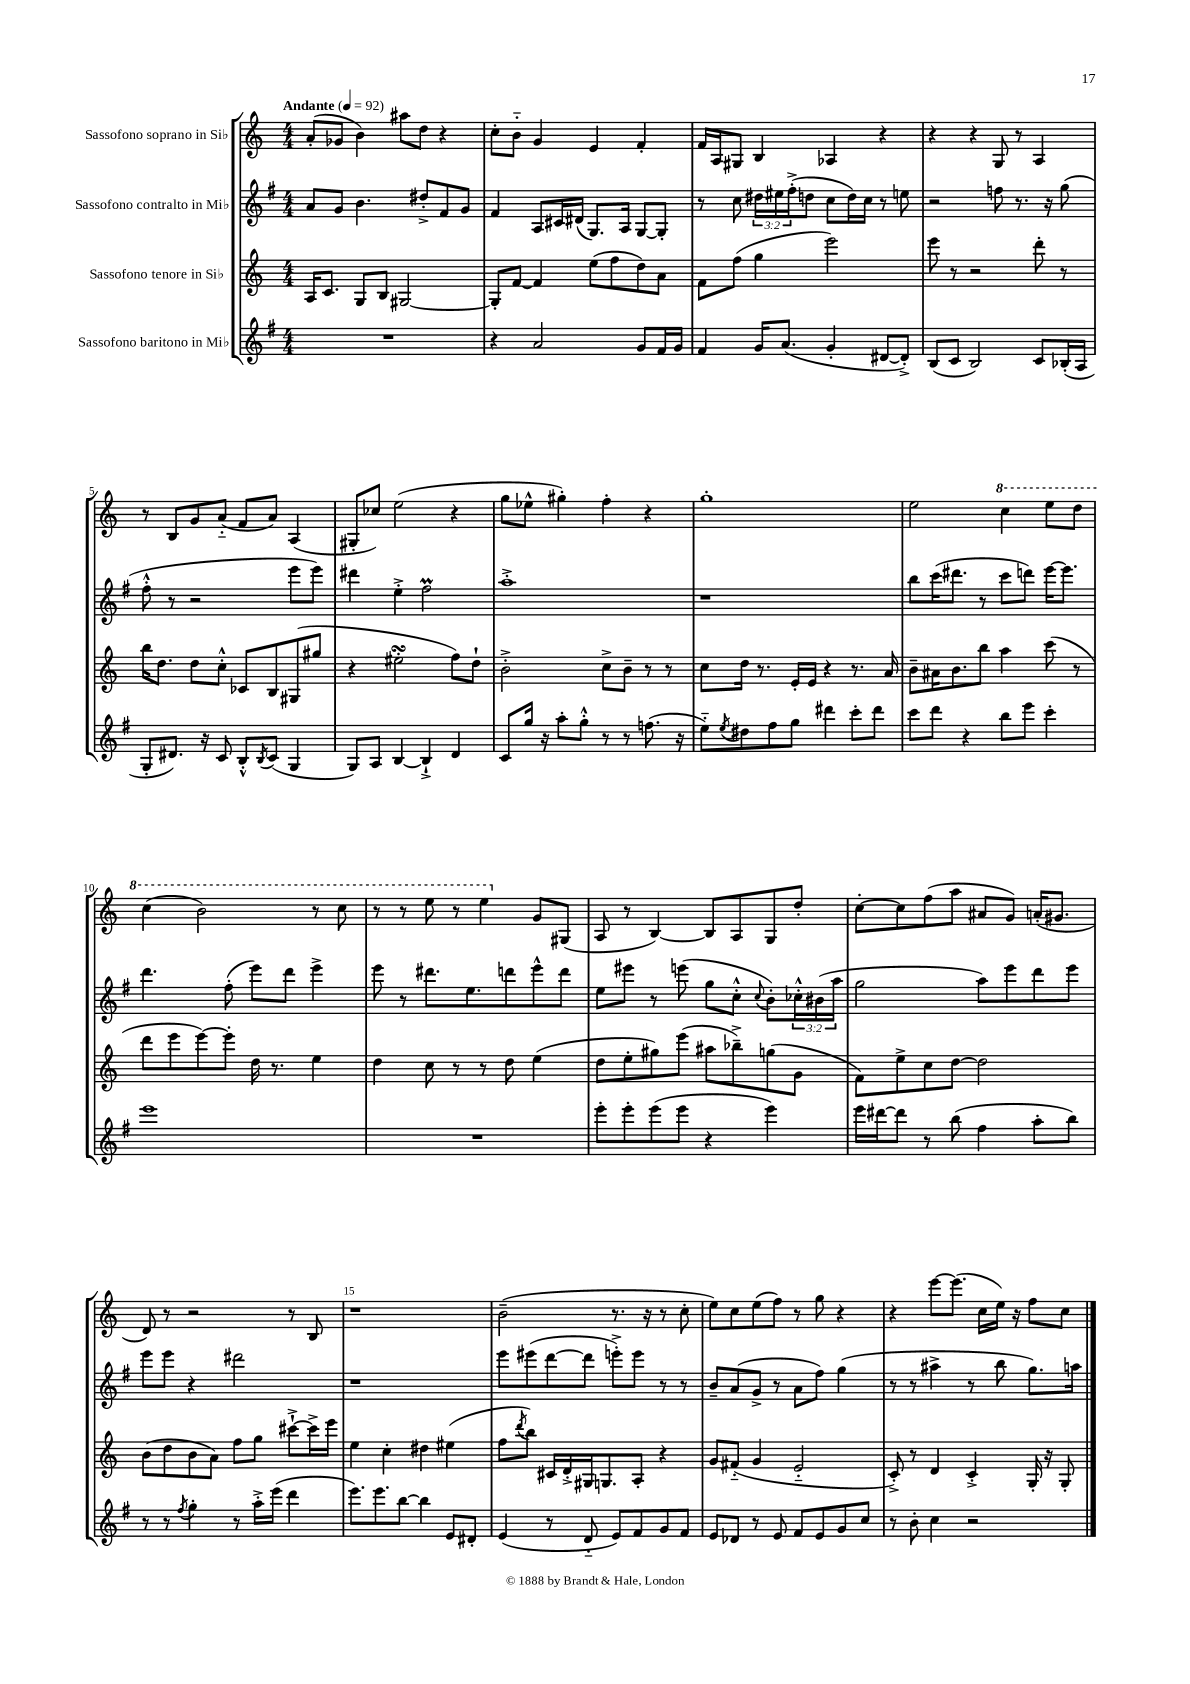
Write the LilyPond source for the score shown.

<<
\new StaffGroup <<
\new Staff = "s0" \with { instrumentName = "Sassofono soprano in Sib" } {
    \clef treble \key c \major \numericTimeSignature \time 4/4 \tempo "Andante" 4 = 92
    a'8-.( ges'8 b'4) ais''8 d''8 r4 |
    c''8-. b'8-_ g'4 e'4 f'4-. |
    f'16 a16 gis8 b4 aes4 r4 |
    r4 r4 g8 r8 a4 |
    r8 b8 g'8 a'8-_( f'8 a'8) a4( |
    gis8-. ces''8) e''2( r4 |
    g''8 ees''8-^ gis''4-.) f''4-. r4 |
    g''1-. |
    e''2 \ottava #1 c'''4 e'''8 d'''8 |
    c'''4( b''2) r8 c'''8 |
    r8 r8 e'''8 r8 e'''4 \ottava #0 g'8 gis8( |
    a8 r8 b4~) b8 a8 g8 d''8-. |
    c''8~-. c''8 f''8( a''8 ais'8 g'8) a'16-.( gis'8. |
    d'8) r8 r2 r8 b8 |
    r1 |
    b'2--( r8. r16 r8 c''8-. |
    e''8) c''8 e''8( f''8) r8 g''8 r4 |
    r4 e'''8~ e'''8.( c''16 e''16) r16 f''8 c''8 \bar "|." |
}
\new Staff = "s1" \with { instrumentName = "Sassofono contralto in Mib" } {
    \clef treble \key g \major \numericTimeSignature \time 4/4 \override Staff.TupletNumber.text = #tuplet-number::calc-fraction-text
    a'8 g'8 b'4. dis''8-.-> fis'8 g'8 |
    fis'4 a8 cis'16 dis'16( g8.) a16 g8~ g8-. |
    r8 c''8 \tuplet 3/2 { dis''16 eis''16 fis''16-.->( } d''8 c''8 d''16) c''16 r8 e''8 |
    r2 f''8 r8. r16 g''8( |
    fis''8-.-^ r8 r2 e'''8 e'''8) |
    dis'''4 e''4-.-> fis''2\prall |
    a''1-.-> |
    r1 |
    b''8 c'''16( dis'''8. r8 c'''8 d'''8) e'''16~ e'''8. |
    d'''4. fis''8-.( e'''8) d'''8 e'''4-> |
    e'''8 r8 dis'''8. e''8. d'''8 e'''8-^ d'''8 |
    e''8 eis'''8 r8 e'''8( g''8 c''8-.-^ \appoggiatura { c''8 } b'8-.) \tuplet 3/2 { ces''16-.-^ bis'16( a''16 } |
    g''2 a''8) e'''8 d'''8 e'''8 |
    e'''8 e'''8 r4 dis'''2 |
    r1 |
    e'''8 eis'''8( d'''8~ d'''8 e'''8-.->) e'''8 r8 r8 |
    b'8-- a'8( g'8-> r8 a'8 fis''8) g''4( |
    r8 r8 ais''4-> r8 b''8 g''8.) a''16 \bar "|." |
}
\new Staff = "s2" \with { instrumentName = "Sassofono tenore in Sib" } {
    \clef treble \key c \major \numericTimeSignature \time 4/4
    a16 c'8. g8 b8 gis2~ |
    gis8-. f'8~ f'4 e''8( f''8 d''8) a'8 |
    f'8 f''8( g''4 e'''2) |
    e'''8 r8 r2 d'''8-. r8 |
    b''16 d''8. d''8 c''8-.-^ ces'8 b8 gis8( gis''8 |
    r4 eis''2-.\turn f''8) d''8-! |
    b'2-.-> c''8-> b'8-- r8 r8 |
    c''8 d''16 r8. e'16-. e'16 r4 r8. a'16 |
    b'8-- ais'16 b'8. b''8 a''4 c'''8( r8 |
    d'''8 e'''8 e'''8~) e'''8-. d''16 r8. e''4 |
    d''4 c''8 r8 r8 d''8 e''4( |
    d''8 e''8-. gis''8) e'''8( ais''8 bes''8--->) g''8( g'8 |
    f'8) e''8-> c''8 d''8~ d''2 |
    b'8( d''8 b'8 a'8) f''8 g''8 cis'''8~-!-> cis'''16-> e'''16 |
    e''4 c''4-. dis''4 eis''4( |
    f''8 \acciaccatura { d'''8 } b''8) cis'16 d'16-.-> gis16 g8. a8-. r4 |
    g'8 fis'8-_( g'4 e'2-_ |
    c'8-.->) r8 d'4 c'4-.-> g16-. r16 g8-. \bar "|." |
}
\new Staff = "s3" \with { instrumentName = "Sassofono baritono in Mib" } {
    \clef treble \key g \major \numericTimeSignature \time 4/4
    R1 |
    r4 a'2 g'8 fis'16 g'16 |
    fis'4 g'16 a'8.( g'4-. dis'8~ dis'8-.->) |
    b8( c'8 b2) c'8 bes16-.( a16 |
    g8-. dis'8.) r16 c'8 b8-.-^ \acciaccatura { b8 } c'8( g4 |
    g8) a8 b4~ b4-!-> d'4 |
    c'8 g''16 r16 a''8-. g''8-.-^ r8 r8 f''8.( r16 |
    e''8-_) \acciaccatura { e''8 } dis''8 fis''8 g''8 dis'''4 c'''8-. dis'''8 |
    c'''8 d'''8 r4 b''8 e'''8 c'''4-. |
    e'''1 |
    R1 |
    e'''8-. e'''8-. e'''8( e'''8 r4 e'''4) |
    e'''16 dis'''16~ dis'''8 r8 b''8( fis''4 a''8-. b''8) |
    r8 r8 \acciaccatura { fis''8 } g''4-. r8 a''16-.-> e'''16( d'''4 |
    e'''8.) e'''8. b''8~ b''4 e'8 dis'8-. |
    e'4( r8 d'8-_ e'8) fis'8 g'8 fis'8 |
    e'8 des'8 r8 e'8 fis'8 e'8 g'8 c''8 |
    r8 b'8-. c''4 r2 \bar "|." |
}
>>
>>
\layout { \context { \Score \override BarNumber.break-visibility = ##(#f #t #t) barNumberVisibility = #(every-nth-bar-number-visible 5) } }
